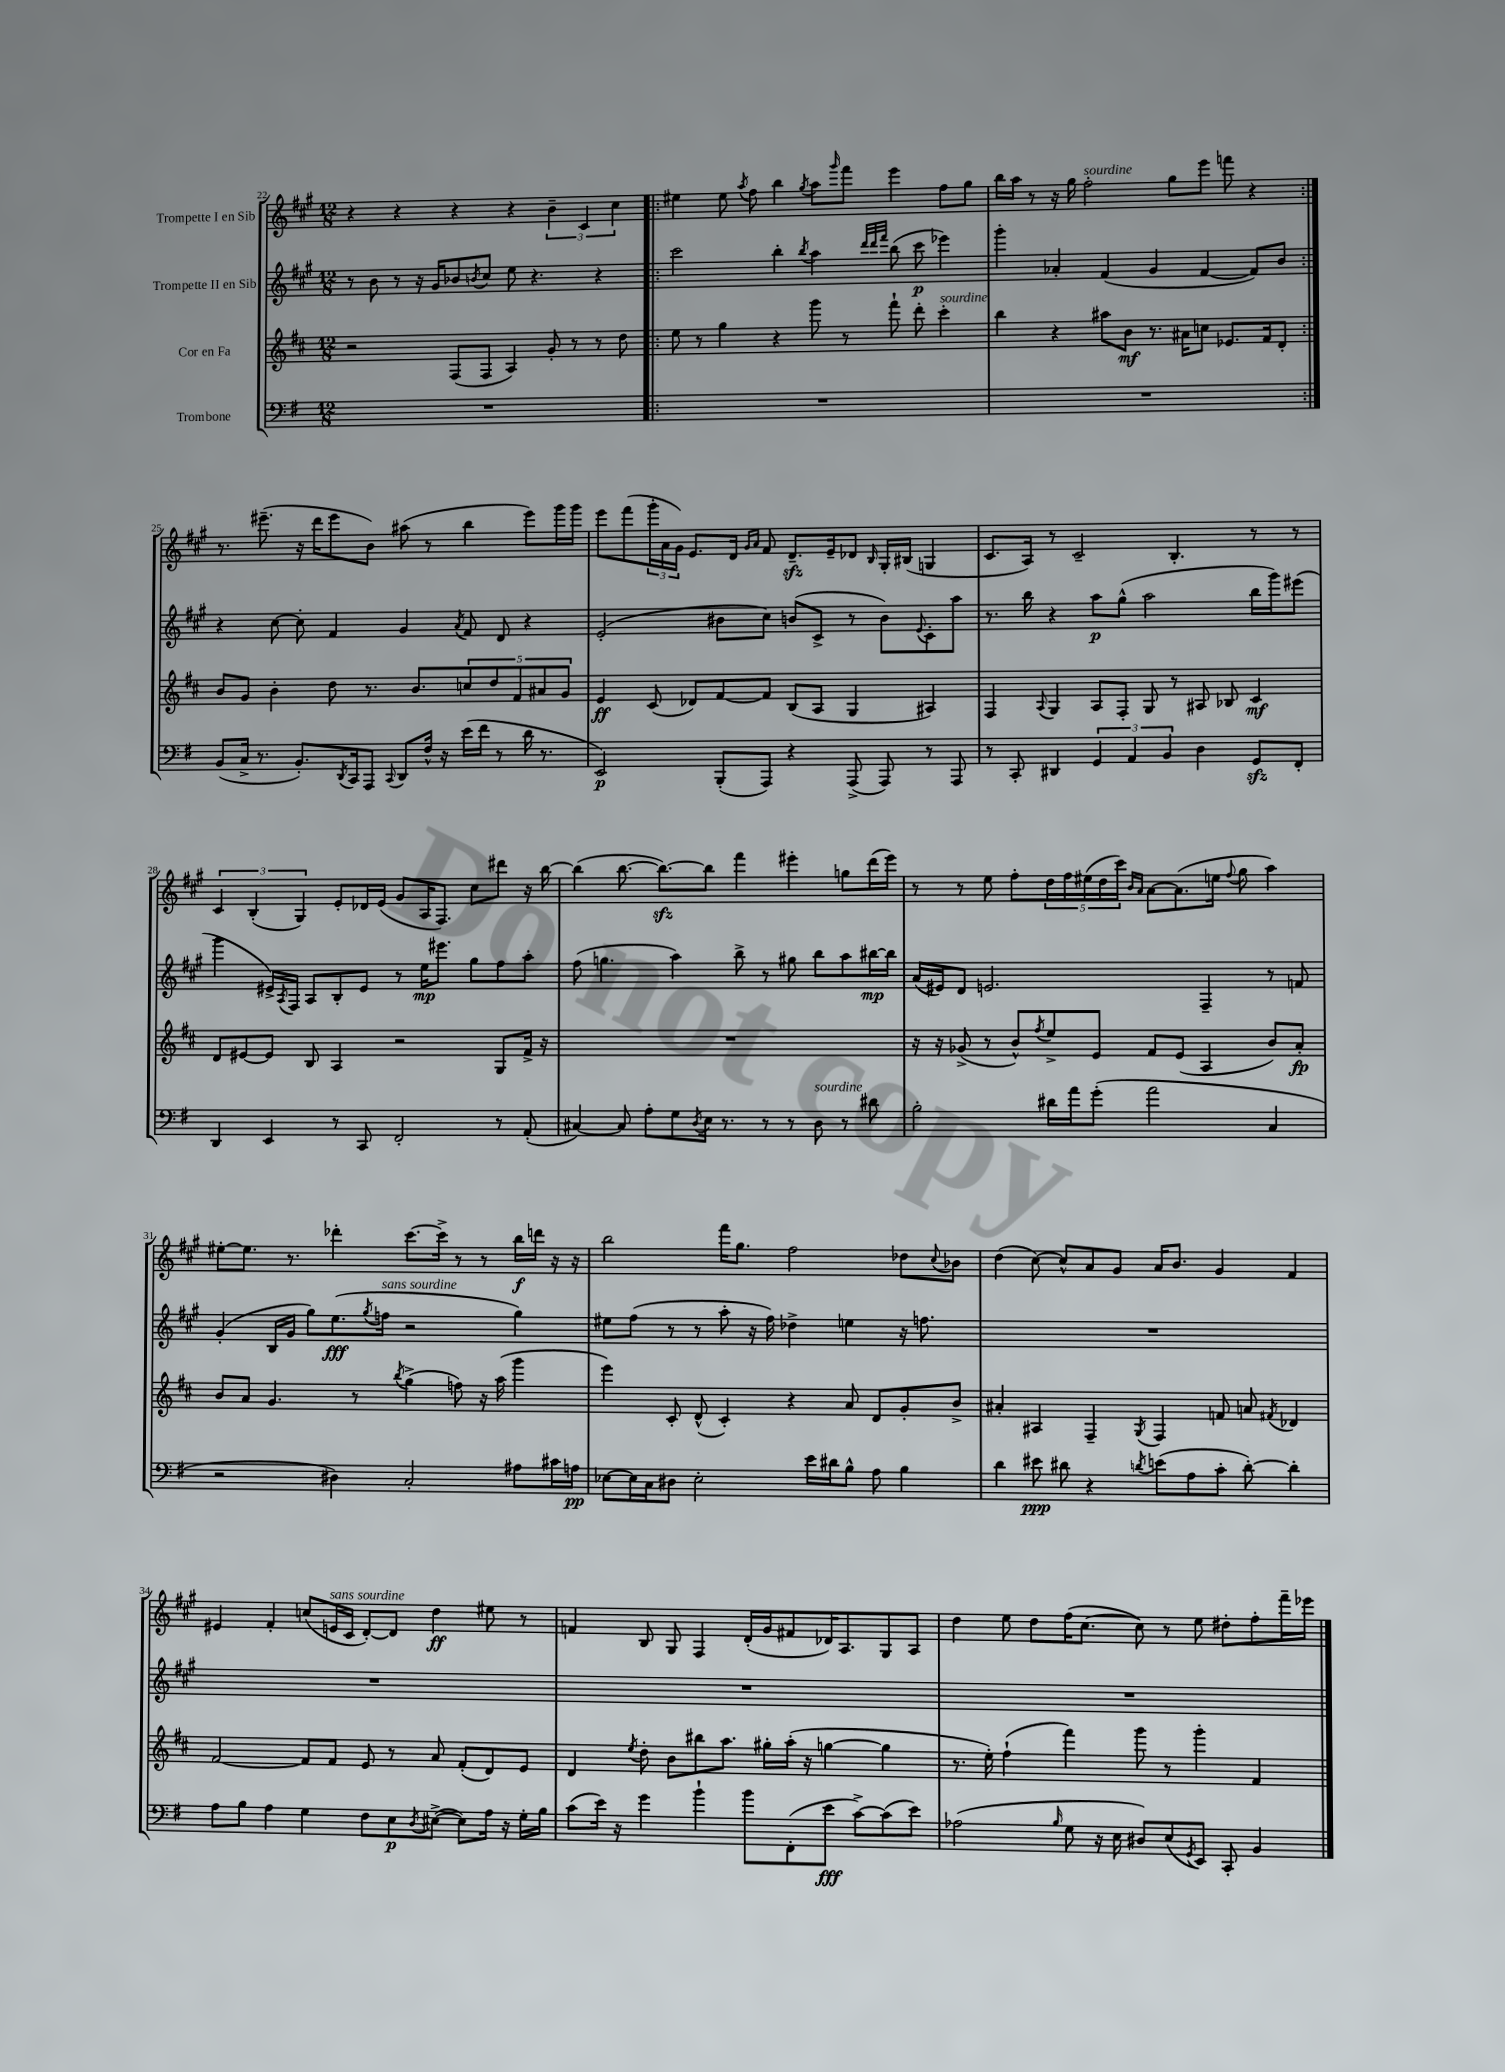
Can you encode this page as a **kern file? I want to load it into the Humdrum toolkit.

**kern	**kern	**kern	**kern
*staff4	*staff3	*staff2	*staff1
*clefF4	*clefG2	*clefG2	*clefG2
*k[f#]	*k[f#c#]	*k[f#c#g#]	*k[f#c#g#]
*M12/8	*M12/8	*M12/8	*M12/8
1.r	2r	8r	4r
.	.	8b\	.
.	.	8r	4r
.	.	16r	.
.	.	16g#/LK	.
.	(8F#/L	8b-/	4r
.	.	8qb/	.
.	8F#/J	8cc#/J	.
.	4A/)	8ee\	4r
.	.	4.r	.
.	8g'/	.	6b~\
.	8r	.	.
.	.	.	6c#/
.	8r	4r	.
.	.	.	6cc#\
.	8dd\	.	.
=!|:	=!|:	=!|:	=!|:
1.r	8ee\	2ccc#\	4ee#\
.	8r	.	.
.	4gg\	.	8ee#\
.	.	.	8qaa/
.	.	.	8ff#\
.	4r	4bb'\	4bb\
.	.	8qbb/	8qgg#/
.	8ggg\	4aa\	8aa\L
.	.	.	16qqggg#/
.	8r	.	8fff#\J
.	.	32qqddd/LLL	.
.	.	32qqddd/	.
.	.	32qqfff#/JJJ	.
.	8fff#`\	(8bb\	4eee\
.	8ddd'\	8ccc#\	.
.	4ccc#'\	4eee-\)	8ff#\L
.	.	.	8gg#\J
=	=	=	=
1.r	4bb\	4ggg#'\	16bb\LL
.	.	.	16aa\JJ
.	.	.	8r
.	4r	4a-'/	16r
.	.	.	16gg#\
.	.	.	2ff#'\
.	8aa#\L	(4f#/	.
.	8b\J	.	.
.	8.r	4g#/	.
.	.	.	8gg#\L
.	16a#\LK	.	.
.	8cc\J	[4f#/	8eee\J
.	8.e-/L	.	8fff\
.	.	8f#/]L)	4r
.	16f#/k	.	.
.	8d'/J	8b/J	.
=:|!	=:|!	=:|!	=:|!
(8BB/L	8b/L	4r	8.r
16C^/Jk	8g/J	.	.
8.r	.	.	(8.eee#~\
.	4b'\	[8cc#\	.
8.BB'/L)	.	8cc#'\]	16r
.	.	.	16ddd\LK
.	8dd\	4f#/	8eee#\
8qDD/	.	.	.
16CC/k	.	.	.
8AAA/J	8.r	.	8b\J)
8qqCC/	.	.	.
8DD/L	.	4g#/	(8aa#\
.	8.b/L	.	.
16F#^^/Jk	.	.	8r
16r	.	.	.
.	.	8qa/	.
(16e\LL	10cc/	8f#/	4bb\
16f#\JJ	.	.	.
.	10dd/	.	.
8r	.	8d/	.
.	10f#/	.	.
16d\	.	4r	8eee#\L)
.	10a#/	.	.
8.r	.	.	.
.	.	.	16ggg#\L
.	10g/J	.	.
.	.	.	16ggg#\JJ
=	=	=	=
2EE/)	4e/	(2e'/	8eee\L
.	.	.	(8fff#\
.	(8c#/	.	24ggg#'\L
.	.	.	24a\
.	.	.	24g#\JJ)
.	8d-/L)	.	8.e/L
(8BBB'/L	[8f#/	8b#\L	.
.	.	.	16d/Jk
.	.	.	16qqg#/LL
.	.	.	16qqa/JJ
8AAA/J)	8f#/]J	8cc#\J)	8f#/
4r	(8B/L	(8b/L	8.d~/L
.	8A/J	8c#^/J	.
.	.	.	16e~/k
(8AAA^/	4G/	8r	8d-/J
.	.	.	16qqB/
8AAA/)	.	8b\L)	16G#'/LL
.	.	.	(16B#/JJ
.	.	8qqe/	.
8r	4A#/)	8c#'\	4G/
8AAA/	.	8aa\J	.
=	=	=	=
8r	4F#/	8.r	8.c#/L
8CC'/	.	.	.
.	.	16bb\	16A/Jk)
.	8qqA/	.	.
4DD#/	4G/	4r	8r
.	.	.	2c#~/
6GG/	8A/L	8aa\L	.
.	8F#'/J	(8gg#^^\J	.
6AA/	.	.	.
.	8G/	2aa\	.
6BB/	.	.	.
.	8r	.	4.B'/
4D\	8A#/	.	.
.	8B-/	.	.
8GG/L	4c#/	16bb\LL	8r
.	.	16ggg#\J)	.
8FF#'/J	.	(8eee#\J	8r
=	=	=	=
4DD/	8d/L	4ggg#\	6c#/
.	[8e#/	.	.
.	.	.	(6B'/
4EE/	8e#/]J	16e#^/LL)	.
.	.	8qA/	.
.	.	16F#/JJ	.
.	.	.	6G#/)
.	8B/	8A/L	.
8r	4A/	8B'/	8e'/L
8CC/	.	8e#/J	16d-/L
.	.	.	(16e/JJ
2FF#'/	2r	8r	8g#/L
.	.	16ee\LK	16A/K
.	.	8.eee#\J	8.F#/J)
.	.	8gg#\L	8cc#\L
8r	8G/L	8ff#\	8ddd#\J
(8AA'/	16f#^/Jk	8aa'\J	16r
.	16r	.	[16bb\
=	=	=	=
[4C#/)	1.r	(8ff#\	(4bb\]
.	.	4.gg\	.
8C#/]	.	.	[8.bb\
8A'\L	.	.	.
.	.	.	8.bb\_L)
8G\	.	4aa\)	.
8qD/	.	.	.
16E\Jk	.	.	8bb\]J
8.r	.	.	.
.	.	8bb^\	4fff#\
8r	.	8r	.
8r	.	8gg#\	4eee#'\
8D\	.	8bb\L	.
8r	.	8aa\	8gg\L
8d#\	.	[16bb#\L	(16ddd\L
.	.	16bb#\]JJ	16eee#\JJ)
=	=	=	=
2B'\	16r	(16a/LL	8r
.	16r	16e#/J)	.
.	(8g-^/	8d/J	8r
.	8r	2.e/	8ee\
.	8b^^/L)	.	8ff#'\L
.	8qff#/	.	.
16d#\LL	8ee^/	.	20dd\L
.	.	.	20ff#\
16a\J	.	.	.
.	.	.	(20ee#\
(8g'\J	8e/J	.	.
.	.	.	20dd\
.	.	.	20ccc#\JJ)
.	.	.	16qqb/LL
.	.	.	16qqa/JJ
2a\	8f#/L	.	[8a\L
.	(8e/J	.	(8.a\]
.	4A/	4F#~/	.
.	.	.	16ee\Jk
.	.	.	8qqff#/
.	.	.	8gg#\
4C/	8b/L)	8r	4aa\)
.	8a'/J	8f/	.
=	=	=	=
2r	8b/L	(4g#'/	[8ee#'\L
.	8a/J	.	8.ee#\]J
.	4.g/	16B/LL	.
.	.	16g#/JJ	8.r
.	.	8gg#\L)	.
4D#\)	.	(8.ee\	4ddd-'\
.	8r	.	.
.	.	8qgg#/	.
.	.	16ff\Jk	.
.	8qbb/	.	.
2C'/	(4gg^\	2r	[8.ccc#\L
.	.	.	16ccc#^\]Jk
.	8ff\)	.	8r
.	16r	.	8r
.	(16aa\	.	.
8A#\L	4ggg\	4gg#\)	16bb\LL
.	.	.	16ddd\JJ
16c#\L	.	.	16r
16A\JJ	.	.	16r
=	=	=	=
[8E-\L	4eee\)	8ee#\L	2bb\
16E-\]L	.	(8ff#\J	.
16C\J	.	.	.
8D#\J	8c#'/	8r	.
2E-'\	(8d^^/	8r	.
.	4c#'/)	8aa'\	16fff#\LK
.	.	.	8.gg#\J
.	.	16r	.
.	.	16ff#\)	.
.	4r	4dd-^\	2ff#\
16e\LL	.	.	.
16d#\J	.	.	.
8B^^\J	8a/	4ee\	.
8A\	8d/L	.	.
4B\	8g'/	16r	8dd-\L
.	.	8.ff\	.
.	.	.	8qqcc#/
.	8b^/J	.	8b-\J
=	=	=	=
4d\	4a#'/	1.r	(4dd\
8e#\	4A#/	.	[8cc#\)
8d#\	.	.	8cc#^^/]L
4r	4F#~/	.	8a/
.	.	.	8g#/J
8qd/	8qG/	.	.
(8e\L	4F#/	.	16a/LK
.	.	.	8.b/J
8A\	.	.	.
8c'\J	8f/	.	4g#/
[8d'\)	8a/	.	.
.	8qf#/	.	.
4d'\]	4d-/	.	4f#/
=	=	=	=
8A\L	[2f#/	1.r	4e#/
8B\J	.	.	.
4A\	.	.	4f#'/
4G\	8f#/]L	.	(8cc/L
.	8f#/J	.	16e/L
.	.	.	16c#/JJ
8F#\L	8e/	.	[8d'/L)
8E\	8r	.	8d/]J
8qD/	.	.	.
([8E#^\J	8a/	.	4dd\
8E#\]L)	(8f#'/L	.	.
16A\Jk	8d/)	.	8ee#\
16r	.	.	.
16G'\LL	8e/J	.	8r
16B\JJ	.	.	.
=	=	=	=
(8c\L	4d/	1.r	4f/
16e\Jk)	.	.	.
16r	.	.	.
.	8qee/	.	.
4g\	8dd'\	.	8B/
.	8b\L	.	8G#/
4b`\	8bb#\	.	4F#/
.	8.aa\J	.	.
8b\L	.	.	(16d'/LL
.	16gg#'\LL	.	16g#/J
(8FF#'\	(16aa'\JJ	.	8f#/
.	16r	.	.
8e\J	[4gg\	.	16d-/K)
.	.	.	8.A/
[8c^\L)	.	.	.
(8c\]	4gg\]	.	8G#/
8e\J)	.	.	8A/J
=	=	=	=
(2A-\	8.r	1.r	4dd\
.	16ee'\)	.	.
.	(4ff#`\	.	8ee\
.	.	.	8dd\L
16qqB/	.	.	.
8G\	4fff#\)	.	(16ff#\K
.	.	.	[8.cc#\J
16r	.	.	.
16E\	.	.	.
8D#/L)	8ggg\	.	8cc#\])
(8E/	8r	.	8r
8qGG/	.	.	.
8EE/J)	4ggg'\	.	8ee\
8CC'/	.	.	8dd#'\L
4BB/	4f#/	.	8ff#'\
.	.	.	16fff#~\L
.	.	.	16eee-\JJ
==	==	==	==
*-	*-	*-	*-
